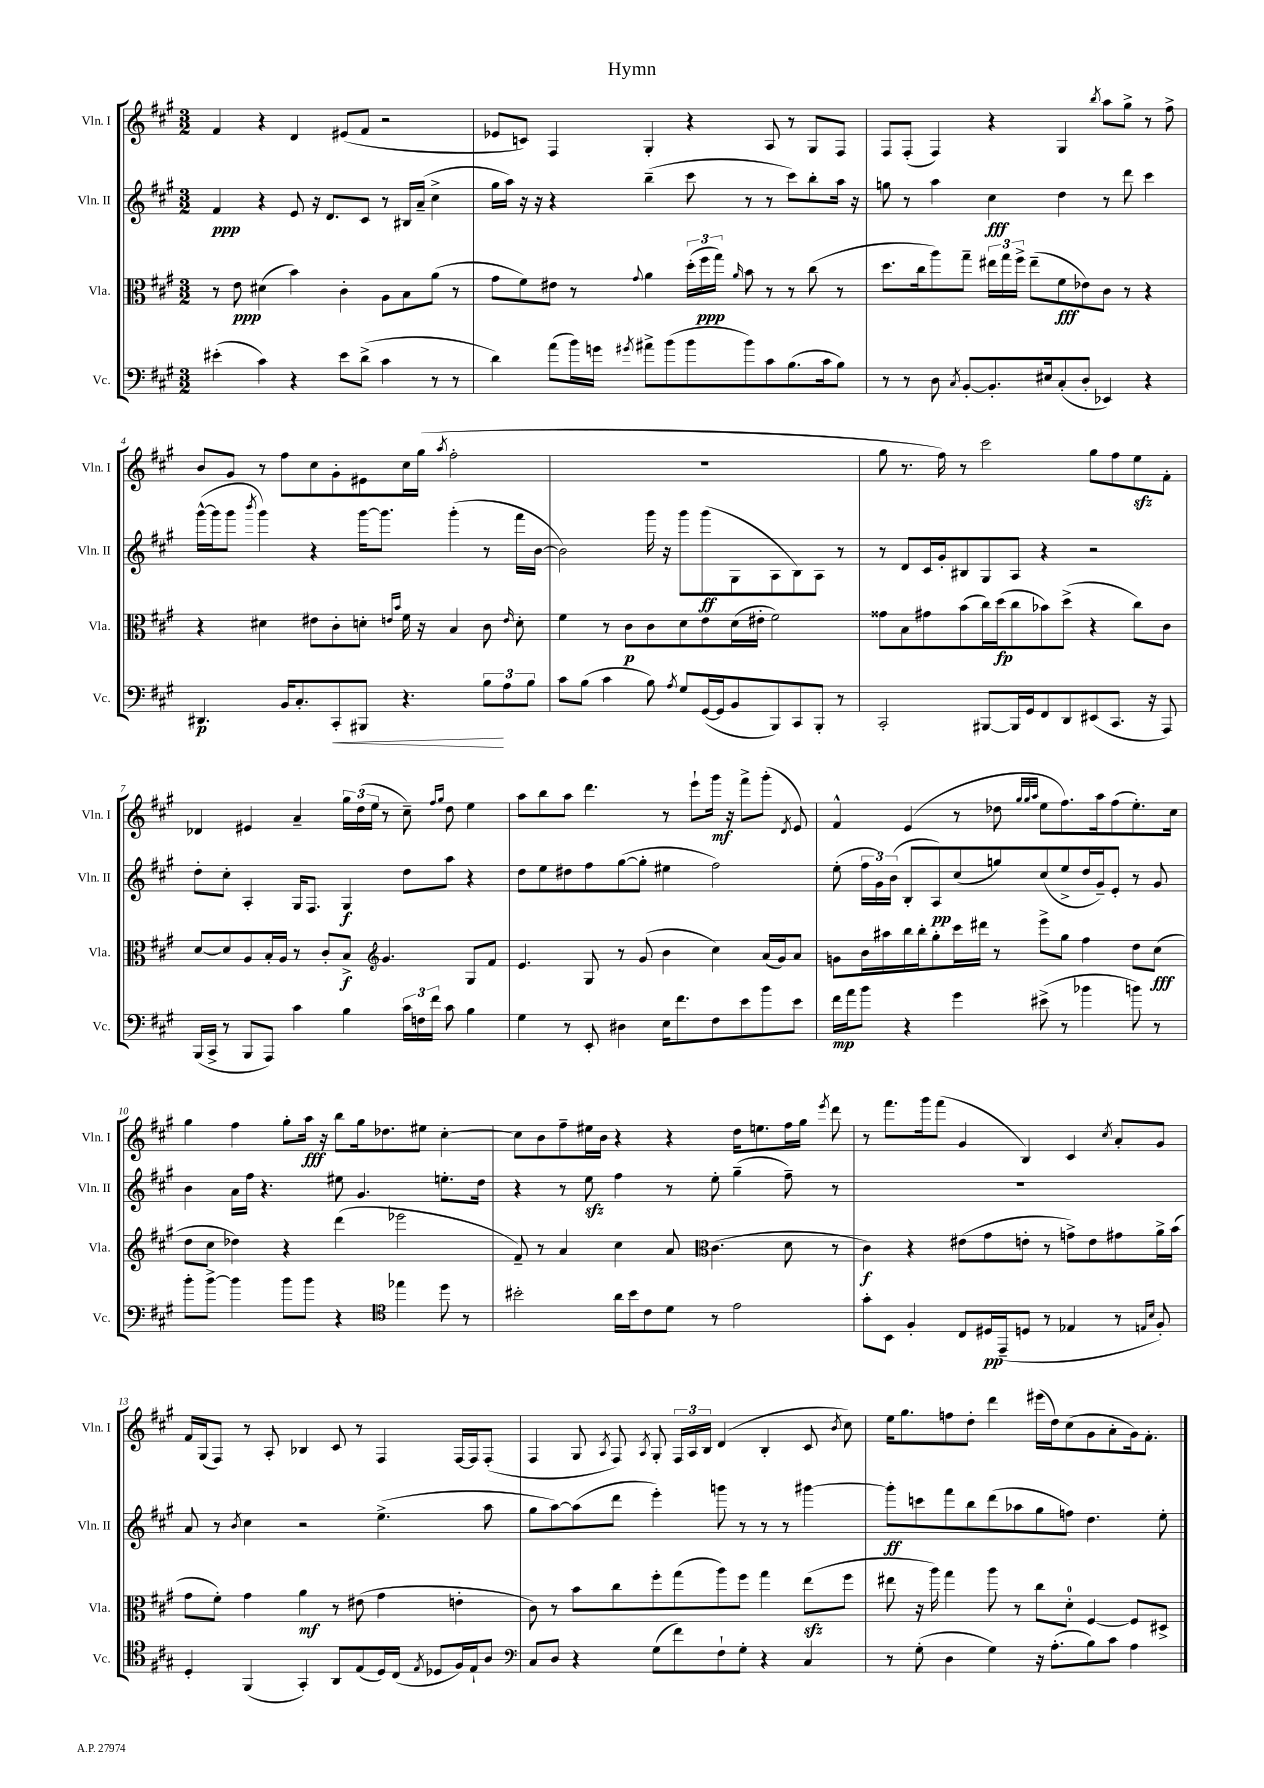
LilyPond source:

\header { title = "Hymn" }
<<
\new StaffGroup <<
\new Staff = "s0" \with { instrumentName = "Vln. I" shortInstrumentName = "Vln. I" } {
    \clef treble \key a \major \numericTimeSignature \time 3/2
    \autoBeamOff fis'4 r4 d'4 eis'8[( fis'8] r2 |
    ees'8[ c'8]) fis4 gis4-. r4 a8 r8 gis8[ fis8] |
    fis8[ fis8]-.( fis4) r4 gis4 \acciaccatura { b''8 } a''8[ gis''8]-> r8 fis''8-> |
    b'8[ gis'8] r8 fis''8[ cis''8 gis'8-. eis'8 cis''16 gis''16]( \acciaccatura { a''8 } fis''2-. |
    R1. |
    gis''8 r8. fis''16) r8 cis'''2 gis''8[ fis''8 e''8\sfz fis'8]-. |
    des'4 eis'4 a'4-- \tuplet 3/2 { gis''16[ d''16( e''16] } r8 cis''8--) \grace { fis''16[ gis''16] } d''8 e''4 |
    a''8[ b''8 a''8] d'''4. r8 e'''8[-! gis'''16]\mf r16 fis'''8[-> gis'''8]-.( \acciaccatura { d'8 } e'8) |
    fis'4-^ e'4( r8 des''8 \grace { gis''32[ gis''32 a''32] } e''8[ fis''8.) a''16 fis''8( e''8.-.) cis''16] |
    gis''4 fis''4 gis''8[-. a''16]\fff r16 b''8[ gis''16 des''8. eis''8] cis''4~-. |
    cis''8[ b'8 fis''8-- eis''16 b'16] r4 r4 d''16[ e''8. fis''16 gis''16] \acciaccatura { e'''8 } d'''8 |
    r8 fis'''8.[ gis'''16 fis'''8]( gis'4 b4) cis'4 \acciaccatura { cis''8 } a'8[-. gis'8] |
    fis'16[ gis16( fis8]) r8 a8-. bes4 cis'8 r8 fis4 fis16[~ fis16 fis8]-.( |
    fis4 gis8 \acciaccatura { a8 } fis8) \acciaccatura { a8 } gis8-. \tuplet 3/2 { fis16[ a16 b16] } d'4( b4-. cis'8 \acciaccatura { b'8 } cis''8) |
    e''16[ gis''8. f''8 d''8]-. d'''4 eis'''16[( d''16) cis''8( gis'8 a'8-. gis'16) fis'8.]-. \bar "|." |
}
\new Staff = "s1" \with { instrumentName = "Vln. II" shortInstrumentName = "Vln. II" } {
    \clef treble \key a \major \numericTimeSignature \time 3/2
    \autoBeamOff fis'4\ppp r4 e'8 r16 d'8.[ cis'8] r8 bis16[ a'16]--( cis''4-> |
    gis''16[ a''16]) r16 r16 r4 b''4--( cis'''8 r8 r8 cis'''8[) b''8-. a''16] r16 |
    g''8 r8 a''4 cis''4\fff d''4 r8 d'''8 cis'''4 |
    gis'''16[~-^( gis'''16 gis'''8] \acciaccatura { b'''8 } gis'''4) r4 gis'''16[~ gis'''8.] gis'''4-.( r8 fis'''16[ b'16]~ |
    b'2) gis'''16 r16 gis'''8[ gis'''8\ff( gis8 a8 b8) a8] r8 |
    r8 d'8[ cis'16 gis'16-. bis8 gis8 a8] r4 r2 |
    d''8[-. cis''8]-. a4-. gis16[ fis8.] gis4\f d''8[ a''8] r4 |
    d''8[ e''8 dis''8 fis''8 gis''8~( gis''8]-. eis''4 fis''2) |
    e''8-.( \tuplet 3/2 { fis''16[ gis'16) b'16]( } b8[-. a8\pp) cis''8( g''8) cis''8( e''8-> d''16 gis'16--) e'8]-. r8 gis'8 |
    b'4 a'16[ fis''16] r4. eis''8 gis'4. e''8.[-. d''16] |
    r4 r8 e''8\sfz fis''4 r8 e''8-. gis''4--( fis''8--) r8 |
    R1. |
    a'8 r8 \acciaccatura { b'8 } cis''4 r2 e''4.->( a''8 |
    gis''8[ a''8~) a''8( d'''8] e'''4-.) g'''8 r8 r8 r8 gis'''4~ |
    gis'''8[-.\ff c'''8 fis'''8 b''8 d'''8( aes''8 gis''8 f''8]) d''4. e''8-. \bar "|." |
}
\new Staff = "s2" \with { instrumentName = "Vla." shortInstrumentName = "Vla." } {
    \clef alto \key a \major \numericTimeSignature \time 3/2
    \autoBeamOff r8 e'8\ppp dis'4( b'4) cis'4-. a8[ b8 a'8]( r8 |
    gis'8[ fis'8) eis'8] r8 \appoggiatura { gis'8 } a'4 \tuplet 3/2 { d''16[-.( fis''16\ppp gis''16]) } \grace { a'16 } b'8 r8 r8 cis''8( r8 |
    d''8.[ cis''16 a''8) gis''8]-- \tuplet 3/2 { eis''16[ gis''16 fis''16]-> } eis''8[--( fis'8\fff ees'8) cis'8] r8 r4 |
    r4 dis'4 eis'8[ cis'8-. d'8]-. \grace { e'16[ b'16] } fis'16 r16 b4 cis'8 \grace { e'16 } d'8-. |
    fis'4 r8 cis'8[\p cis'8 d'8 e'8 d'16( eis'16]-. fis'2) |
    gisis'8[ b8 gis'8 b'8( cis''16) d''16\fp( cis''8 bes'8) d''8]->( r4 cis''8[) cis'8] |
    d'8[~ d'8 a8 b16-. a16] r8 cis'8[-. b8]->\f \clef treble gis'4. gis8[ fis'8] |
    e'4. gis8 r8 gis'8( b'4 cis''4) a'16[( gis'16) a'8] |
    g'8[ b'16 ais''16 b''16 b''16-. gis''8-. cis'''16 dis'''16] r8 e'''8[-> gis''8] fis''4 d''8[ cis''8]\fff( |
    d''8[ cis''8] des''4) r4 d'''4( ees'''2 |
    fis'8--) r8 a'4 cis''4 a'8 \clef alto cis'4.( d'8 r8 |
    cis'4\f) r4 eis'8[( gis'8 e'8]-. r8 g'8[->) e'8 gis'8 a'16-> b'16]( |
    gis'8[ fis'8]-.) gis'4 a'4\mf r8 eis'8( gis'4 e'4-. |
    cis'8) r8 b'8[ cis''8 fis''8-. gis''8( a''8) fis''8] gis''4 e''8[\sfz( fis''8] |
    eis''8 r16 a''16) gis''4 a''8 r8 cis''8[ d'8]-0-. fis4~ fis8[ dis8]-> \bar "|." |
}
\new Staff = "s3" \with { instrumentName = "Vc." shortInstrumentName = "Vc." } {
    \clef bass \key a \major \numericTimeSignature \time 3/2
    \autoBeamOff eis'4-.( cis'4) r4 eis'8[ d'8]->( cis'4 r8 r8 |
    d'4) a'8[( b'16) g'16] \acciaccatura { gis'8 } ais'8[-> b'8( b'8 b'8) cis'8 b8.( cis'16 b8]) |
    r8 r8 d8 \acciaccatura { cis8 } b,8[~-. b,8.-. eis16 cis8-.( d8]-. ees,4) r4 |
    dis,4.\p b,16[ cis8.-. cis,8-.\< bis,,8] r4. \tuplet 3/2 { b8[\! a8 b8] } |
    cis'8[ b8]( cis'4 b8) \acciaccatura { a8 } gis8[ gis,16~( gis,16 b,8 b,,8) cis,8 b,,8]-. r8 |
    cis,2-. bis,,8[~ bis,,16 gis,16 fis,8 d,8 eis,8( cis,8.] r16 a,,8) |
    b,,16[( cis,16]-> r8 b,,8[ a,,8]) cis'4 b4 \tuplet 3/2 { cis'16[ f16 fis'16] } cis'8 b4 |
    gis4 r8 e,8-. dis4 e16[ fis'8. fis8 e'8 b'8 e'8] |
    fis'16[\mp a'16 b'8] r4 gis'4 eis'8->( r8 bes'4 b'8) r8 |
    b'8[-. b'8]~-> b'4 b'8[ b'8] r4 \clef tenor ees''4 d''8 r8 |
    bis'2-. a'16[ bis'16 cis'8 d'8] r8 e'2 |
    gis'8[-. b,8] fis4-. cis8[ dis16\pp e,16--( d8] r8 ees4 r8 \grace { e16[ b16] } fis8-.) |
    d4-. fis,4( gis,4-.) a,8[ e8( d16) cis16]( \acciaccatura { e8 } des8[ fis16) e16-! a8] |
    \clef bass cis8[ d8] r4 gis8[( fis'8) fis8-! gis8]-. r4 cis4 |
    r8 gis8-.( d4 gis4) r16 a8.[-.( b8) cis'8] a4 \bar "|." |
}
>>
>>
